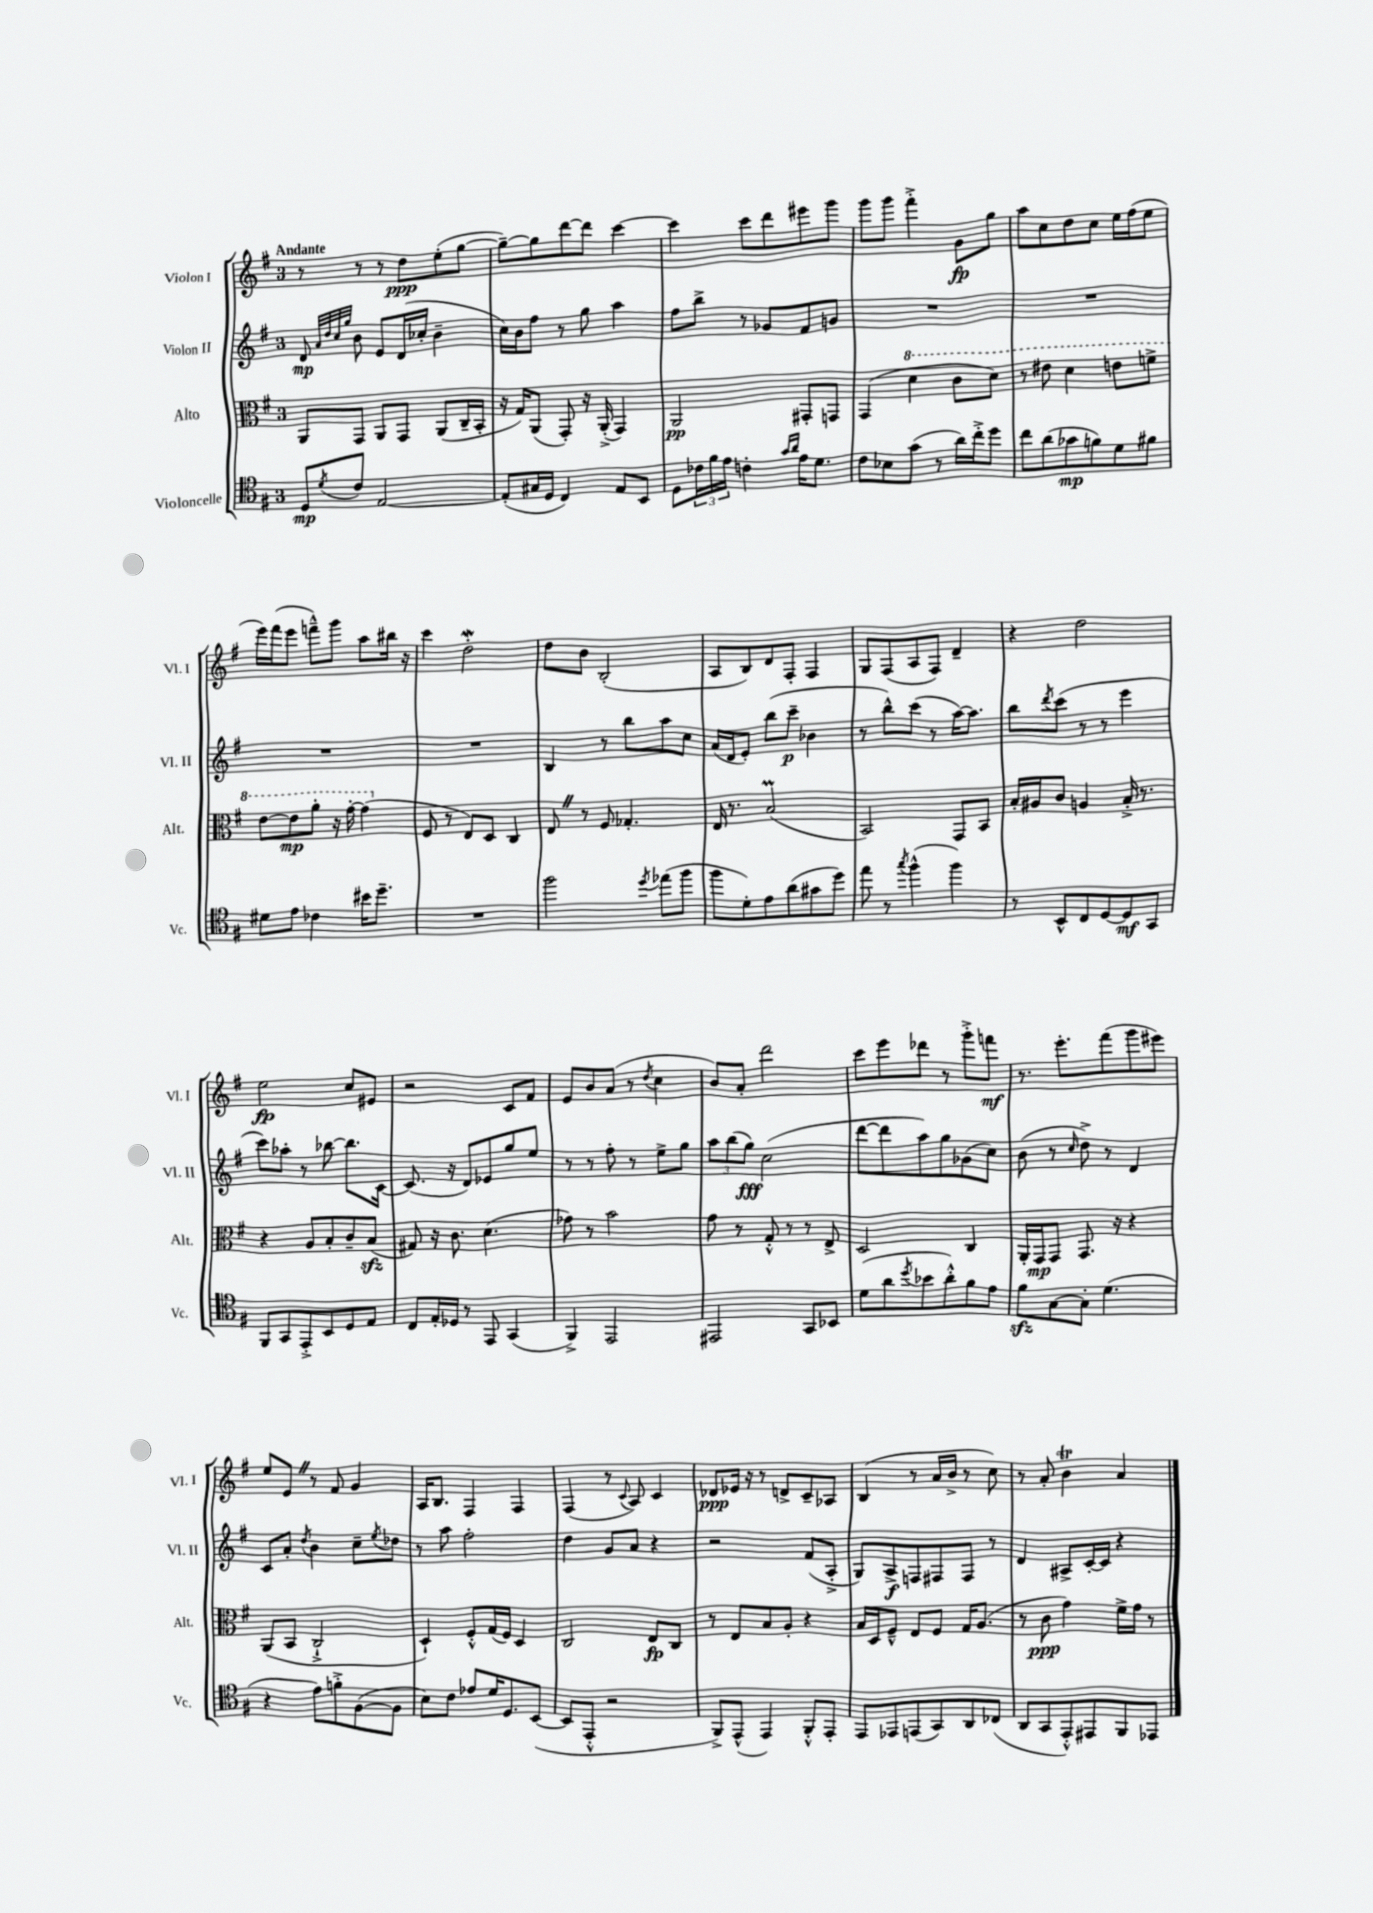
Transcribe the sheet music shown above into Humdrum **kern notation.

**kern	**dynam	**kern	**dynam	**kern	**dynam	**kern	**dynam
*part4	*part4	*part3	*part3	*part2	*part2	*part1	*part1
*staff4	*staff4	*staff3	*staff3	*staff2	*staff2	*staff1	*staff1
*I"Violoncelle	*	*I"Alto	*	*I"Violon II	*	*I"Violon I	*
*I'Vc.	*	*I'Alt.	*	*I'Vl. II	*	*I'Vl. I	*
*clefC4	*	*clefC3	*	*clefG2	*	*clefG2	*
*k[f#]	*	*k[f#]	*	*k[f#]	*	*k[f#]	*
*M3/4	*	*M3/4	*	*M3/4	*	*M3/4	*
=1	=1	=1	=1	=1	=1	=1	=1
!	!	!	!	!	!	!LO:TX:a:B:t=Andante	!
8D/L	mp	8AA/L	.	8d/	mp	8r	.
.	.	.	.	32qqa/LLL	.	.	.
.	.	.	.	32qqdd/	.	.	.
.	.	.	.	32qqcc/	.	.	.
8qd/	.	.	.	32qqgg/JJJ	.	.	.
8c/J	.	8GG/J	.	8b\	.	8r	.
[2E/	.	8AA/L	.	8e/L	.	8r	.
.	.	8GG/J	.	(16d/L	.	8dd\L	ppp
.	.	.	.	16cc-X'/JJ	.	.	.
.	.	(8AA/L	.	4b~\	.	(8ee'\	.
.	.	16C~/L	.	.	.	[8gg\J	.
.	.	16BB'/JJ	.	.	.	.	.
=2	=2	=2	=2	=2	=2	=2	=2
(8E'/L]	.	16r	.	16cc\LL)	.	8gg~\L_)	.
.	.	16G/KL)	.	16b\J	.	.	.
16G#X/L	.	(8AA/J	.	8ff#\J	.	8gg\]	.
16D/JJ	.	.	.	.	.	.	.
4C/)	.	8GG'/)	.	8r	.	[8ddd\	.
.	.	16r	.	8gg\	.	8ddd\J]	.
.	.	(16AA'^/	.	.	.	.	.
8E/L	.	4GG/)	.	4aa\	.	[4ccc\	.
8BB/J	.	.	.	.	.	.	.
=3	=3	=3	=3	=3	=3	=3	=3
8D\L	.	2AA/	pp	8ff#\L	.	4ccc\]	.
24c-X\L	.	.	.	8bb^\J	.	.	.
24f#\	.	.	.	.	.	.	.
24e\JJ	.	.	.	.	.	.	.
4cn'\	.	.	.	8r	.	8ccc\L	.
.	.	.	.	8g-X/L	.	8ddd\	.
16qqg/LL	.	.	.	.	.	.	.
16qqa/JJ	.	.	.	.	.	.	.
16e\KL	.	8GG#X'/L	.	8f#/	.	8eee#X\	.
8.d\J	.	.	.	.	.	.	.
.	.	8GGn/J	.	8gn/J	.	8ggg\J	.
=4	=4	=4	=4	=4	=4	=4	=4
8c\L	.	(4GG/	.	2.r	.	8ggg\L	.
8B-X\	.	.	.	.	.	8ggg\J	.
*	*	*8va	*	*	*	*	*
(8g\J	.	4dd\	.	.	.	4fff#'^\	.
8r	.	.	.	.	.	.	.
16a\LL)	.	8cc\L	.	.	.	8g\L	fp
16cc'^\J	.	.	.	.	.	.	.
8dd\J	.	8dd\J)	.	.	.	8gg\J	.
=5	=5	=5	=5	=5	=5	=5	=5
8cc\L	.	8r	.	2.r	.	8aa\L	.
(8a\	.	8ee#X\	.	.	.	8cc\	.
8g-X\	mp	4dd\	.	.	.	8dd\	.
8fn\)	.	.	.	.	.	8cc\J	.
8d\	.	8een\L	.	.	.	16ee\LL	.
.	.	.	.	.	.	(16ff#\J	.
8f#X\J	.	8ffn^\J	.	.	.	8ee\J	.
!!LO:LB:g=z
=6	=6	=6	=6	=6	=6	=6	=6
8d#X\L	.	[8ee\L	.	2.r	.	16eee\LL)	.
.	.	.	.	.	.	(16fff#\J	.
8e\J	.	8ee\]	mp	.	.	8eee\J	.
4c-X\	.	8aa'\J	.	.	.	8fffn~^^\L)	.
.	.	16r	.	.	.	8ggg\J	.
.	.	[16gg'\	.	.	.	.	.
16b#X\KL	.	(4gg\]	.	.	.	8aa\L	.
8.dd~\J	.	.	.	.	.	.	.
.	.	.	.	.	.	16bb#X\Jk	.
.	.	.	.	.	.	16r	.
=7	=7	=7	=7	=7	=7	=7	=7
*	*	*X8va	*	*	*	*	*
2.r	.	8F#/	.	2.r	.	4ccc\	.
.	.	8r	.	.	.	.	.
.	.	8E/L)	.	.	.	2ddW'\	.
.	.	8D/J	.	.	.	.	.
.	.	4C/	.	.	.	.	.
=8	=8	=8	=8	=8	=8	=8	=8
2ff#\	.	8EZ/	.	4B/	.	8dd\L	.
.	.	8r	.	.	.	8b\J	.
.	.	8F#/	.	8r	.	(2B'/	.
.	.	4.G-X'/	.	8bb\L	.	.	.
8qdd/	.	.	.	.	.	.	.
(8ee-X\L	.	.	.	8aa\	.	.	.
8ff#\J	.	.	.	8cc\J	.	.	.
=9	=9	=9	=9	=9	=9	=9	=9
8ff#\L	.	16E/	.	(16a/LL	.	8A/L	.
.	.	8.r	.	16d/J	.	.	.
8d'\)	.	.	.	8e'/J)	.	8B/)	.
8e\	.	(2Bm/	.	(8bb\L	.	8d/	.
(8a\	.	.	.	8ccc~\J	p	8F#'/J	.
8g#X\	.	.	.	4b-X\	.	4F#/	.
8dd\J)	.	.	.	.	.	.	.
=10	=10	=10	=10	=10	=10	=10	=10
8ee\	.	2BB/)	.	8r	.	8G/L	.
8r	.	.	.	8bb^^\L)	.	(8F#/	.
8qgg/	.	.	.	.	.	.	.
(4ff#^^\	.	.	.	(8ccc\J	.	8A/	.
.	.	.	.	8r	.	8F#/J)	.
4ff#\)	.	8GG/L	.	[16aa\KL)	.	4d~/	.
.	.	.	.	8.aa\J]	.	.	.
.	.	8BB/J	.	.	.	.	.
=11	=11	=11	=11	=11	=11	=11	=11
8r	.	16B'/LL	.	8bb\L	.	4r	.
.	.	16A#X/J	.	.	.	.	.
.	.	.	.	8qddd/	.	.	.
8BB^^/L	.	8c/J	.	(8ccc\J	.	.	.
8C/	.	4An/	.	8r	.	2dd\	.
[8D/	.	.	.	8r	.	.	.
8D/]	mf	16B'^/	.	4eee\	.	.	.
.	.	8.r	.	.	.	.	.
8GG/J	.	.	.	.	.	.	.
!!LO:LB:g=z
=12	=12	=12	=12	=12	=12	=12	=12
8FF#/L	.	4r	.	8ccc\L)	.	2ee\	fp
8GG/	.	.	.	8aa-X'\J	.	.	.
8EE'^/	.	8A/L	.	8r	.	.	.
8BB/	.	8B'/	.	[8bb-X\	.	.	.
8D/	.	8c~/	.	8.bb-\L]	.	8cc/L	.
8E/J	.	(8Bzz/J	.	.	.	8e#X/J	.
.	.	.	.	[16c\Jk	.	.	.
=13	=13	=13	=13	=13	=13	=13	=13
8C/L	.	8G#X/)	.	(8.c/]	.	2r	.
16E'/L	.	16r	.	.	.	.	.
16D-X/JJ	.	8.c\	.	16r	.	.	.
8r	.	.	.	8d/L)	.	.	.
8EE/	.	(4.d\	.	8e-X/	.	.	.
(4GG/	.	.	.	8gg/	.	8c/L	.
.	.	.	.	8ee/J	.	8f#/J	.
=14	=14	=14	=14	=14	=14	=14	=14
4FF#^/)	.	8g-X\)	.	8r	.	8e/L	.
.	.	8r	.	8r	.	8b/	.
2EE/	.	2b\	.	8ff#'\	.	(8a/J	.
.	.	.	.	8r	.	8r	.
.	.	.	.	.	.	8qdd/	.
.	.	.	.	8ee^\L	.	4cc\	.
.	.	.	.	8gg\J	.	.	.
=15	=15	=15	=15	=15	=15	=15	=15
2EE#X/	.	8g\	.	12aa\L	.	8b/L)	.
.	.	.	.	(12bb\	.	.	.
.	.	8r	.	.	.	8a'/J	.
.	.	.	.	12gg\J)	fff	.	.
.	.	8G'^^/	.	(2cc\	.	2ddd\	.
.	.	8r	.	.	.	.	.
8GG/L	.	8r	.	.	.	.	.
8BB-X/J	.	8E^/	.	.	.	.	.
=16	=16	=16	=16	=16	=16	=16	=16
(8d\L	.	2D/	.	[8ddd\L	.	8ccc\L	.
8a\	.	.	.	8ddd\]	.	8eee\	.
8qdd/	.	.	.	.	.	.	.
8b-X\	.	.	.	8aa\)	.	8ddd-X\J	.
8a'^^\)	.	.	.	8gg\	.	8r	.
8f#\	.	4C/	.	(8g-X\	.	8ggg'^\L	.
8e\J	.	.	.	8cc\J)	.	8fffn\J	mf
=17	=17	=17	=17	=17	=17	=17	=17
8f#zz\L	.	16AA'/LL	.	(8b\	.	8.r	.
.	.	16GG/J	mp	.	.	.	.
[8G\	.	8GG/J	.	8r	.	.	.
.	.	.	.	.	.	8.eee'\L	.
.	.	.	.	16qqcc/	.	.	.
8G'\J]	.	8.GG/	.	8dd^\)	.	.	.
(4.d\	.	.	.	8r	.	(8fff#\	.
.	.	16r	.	.	.	.	.
.	.	4r	.	4d/	.	8ggg\	.
.	.	.	.	.	.	8eee#X\J)	.
!!LO:LB:g=z
=18	=18	=18	=18	=18	=18	=18	=18
4r	.	(8AA/L	.	8c/L	.	8ee/L	.
.	.	8BB/J	.	8a'/J	.	8eZ/J	.
.	.	.	.	8qdd/	.	.	.
8e\L)	.	2C`^/	.	4b\	.	8r	.
8fn'^\	.	.	.	.	.	8f#/	.
([8F#\	.	.	.	8cc~\L	.	4g/	.
.	.	.	.	8qee/	.	.	.
8F#\J]	.	.	.	8dd-X\J	.	.	.
=19	=19	=19	=19	=19	=19	=19	=19
8B\L)	.	4D`/)	.	8r	.	16A/KL	.
.	.	.	.	.	.	8.B/J	.
8c\J	.	.	.	8aa\	.	.	.
8e-X/L	.	8F#'^^/L	.	2ff#'\	.	4F#/	.
16d/K	.	(16G/L	.	.	.	.	.
8.D/	.	16F#/JJ)	.	.	.	.	.
.	.	4D/	.	.	.	4F#/	.
([8BB/J	.	.	.	.	.	.	.
=20	=20	=20	=20	=20	=20	=20	=20
8BB/L]	.	2C/	.	4dd\	.	(4F#/	.
8EE'^^/J	.	.	.	.	.	.	.
2r	.	.	.	8g/L	.	8r	.
.	.	.	.	.	.	8qqc/	.
.	.	.	.	8a/J	.	8A/)	.
.	.	8E/L	fp	4r	.	4c/	.
.	.	8C/J	.	.	.	.	.
=21	=21	=21	=21	=21	=21	=21	=21
8FF#^/L)	.	8r	.	2r	.	8d-X/L	ppp
(8EE^^/J	.	8E/L	.	.	.	16e-X/Jk	.
.	.	.	.	.	.	16r	.
4EE/)	.	8B/	.	.	.	8r	.
.	.	8A'/J	.	.	.	8dn^/L	.
8FF#'^^/L	.	4r	.	(8f#/L	.	8c~/	.
8EE'/J	.	.	.	8A'^/J	.	8A-X/J	.
=22	=22	=22	=22	=22	=22	=22	=22
8EE/L	.	16B/LL	.	8G/L)	.	(4B/	.
.	.	16D/J	.	.	.	.	.
8EE-X/	.	8F#~^^/J	.	8A^/	f	.	.
(8EEn/	.	8E/L	.	8Fn/	.	8r	.
8GG/)	.	8F#/J	.	8F#X/	.	16a/LL	.
.	.	.	.	.	.	16b^/JJ	.
8AA/	.	16G/KL	.	8F#/J	.	8r	.
.	.	(8.A/J	.	.	.	.	.
(8C-X/J	.	.	.	8r	.	8cc\)	.
=23	=23	=23	=23	=23	=23	=23	=23
8AA/L	.	8r	.	4d/	.	8r	.
8GG/	.	8c\	ppp	.	.	8a'/	.
8EE'^^/)	.	4g\)	.	8A#X^/L	.	4bt\	.
8EE#X/	.	.	.	[16c'/L	.	.	.
.	.	.	.	16c/JJ]	.	.	.
8FF#/	.	16f#^\LL	.	4r	.	4a/	.
.	.	16g\JJ	.	.	.	.	.
8EE-X/J	.	8r	.	.	.	.	.
==	==	==	==	==	==	==	==
*-	*-	*-	*-	*-	*-	*-	*-
